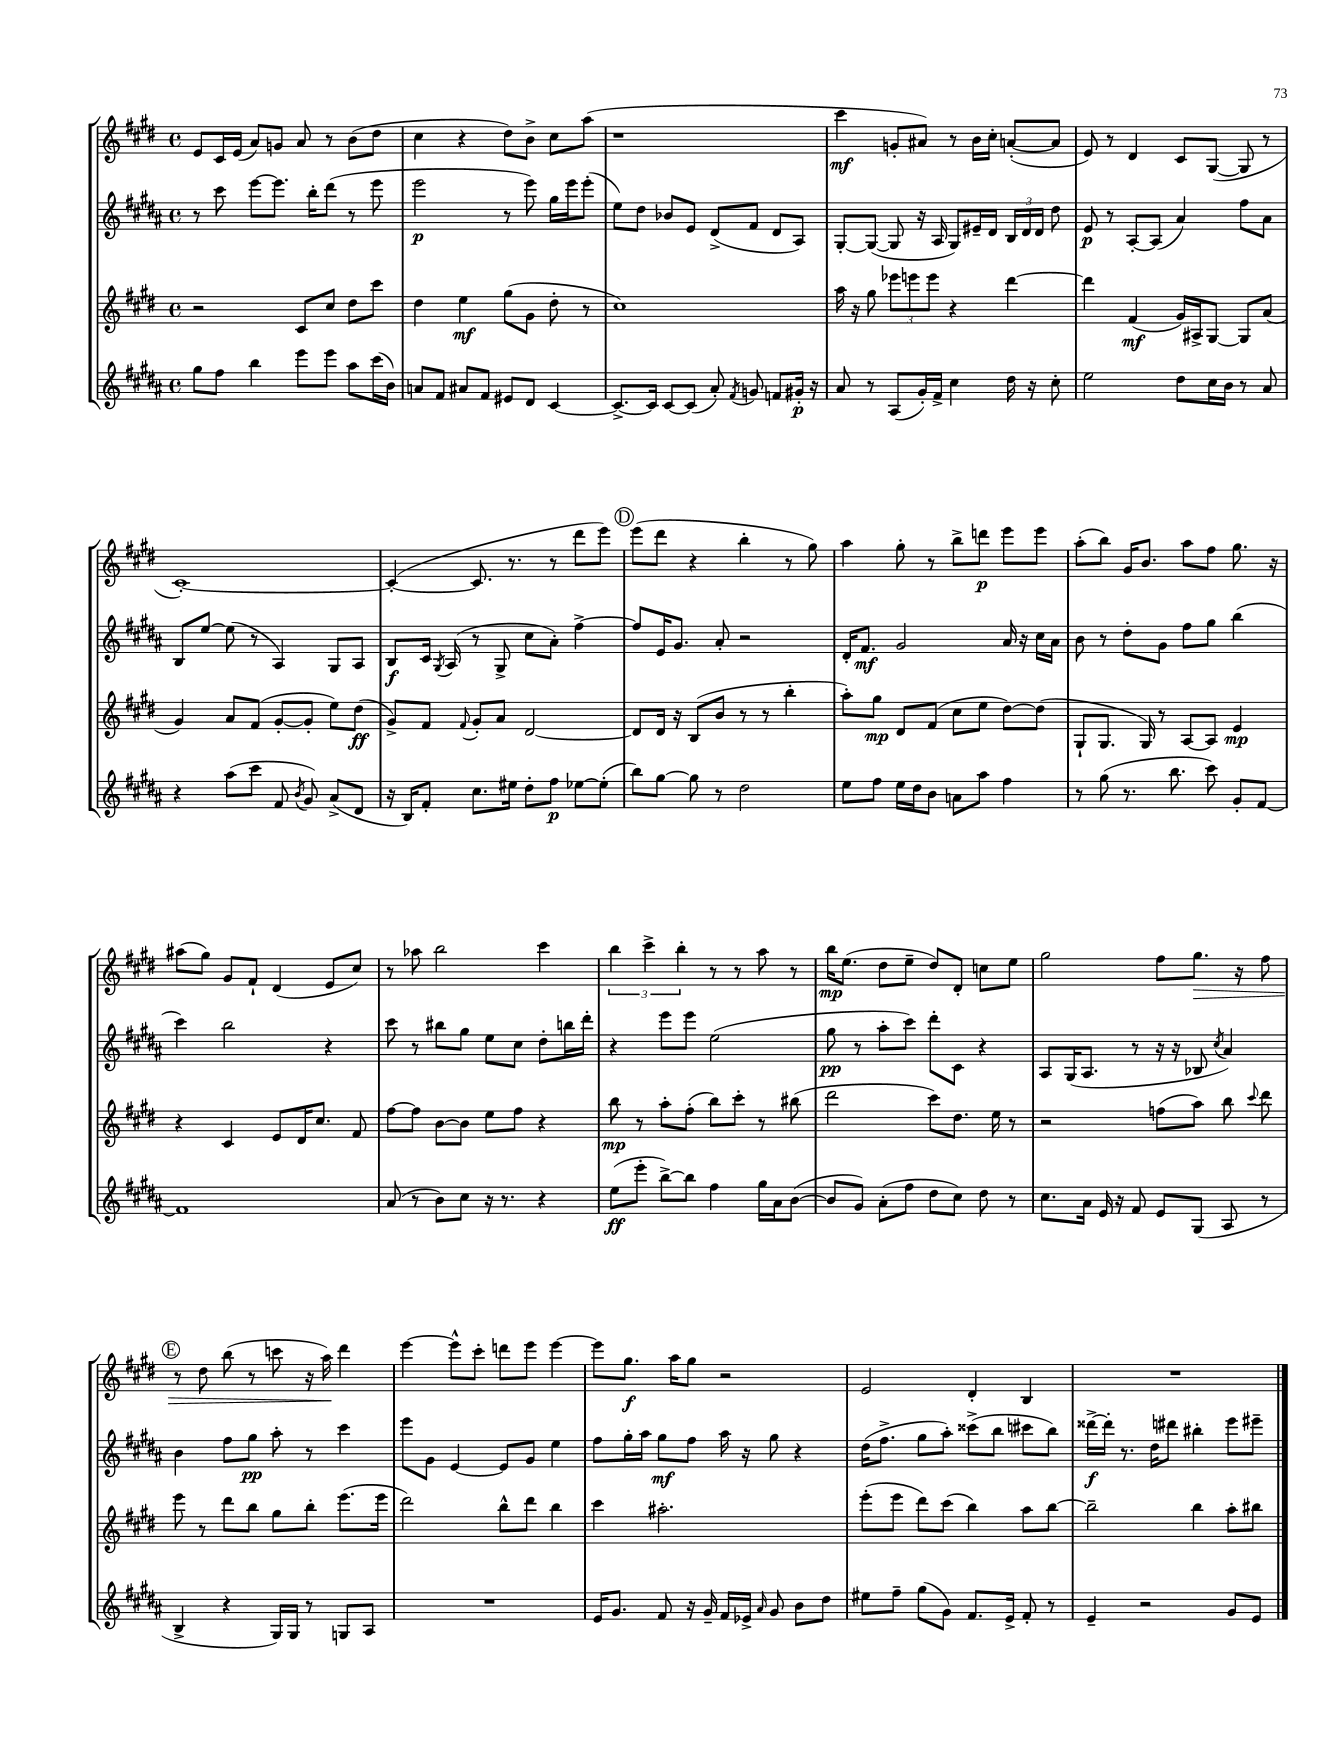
<<
\new StaffGroup <<
\new Staff = "s0" {
    \clef treble \key e \major \defaultTimeSignature \time 4/4
    \autoBeamOff e'8[ cis'16 e'16]( a'8[) g'8] a'8 r8 b'8[( dis''8] |
    cis''4 r4 dis''8[) b'8]-> cis''8[ a''8]( |
    r1 |
    cis'''4\mf g'8[-. ais'8]) r8 b'16[ cis''16]-. a'8[~-.( a'8] |
    e'8) r8 dis'4 cis'8[ gis8]~( gis8 r8 |
    cis'1~-.) |
    cis'4~-.( cis'8. r8. r8 dis'''8[ e'''8]) |
    \mark \markup { \circle "D" } e'''8[( dis'''8] r4 b''4-. r8 gis''8) |
    a''4 gis''8-. r8 b''8[-> d'''8]\p e'''8[ e'''8] |
    a''8[-.( b''8]) gis'16[ b'8.] a''8[ fis''8] gis''8. r16 |
    ais''8[( gis''8]) gis'8[ fis'8]-! dis'4( e'8[ cis''8]) |
    r8 aes''8 b''2 cis'''4 |
    \tuplet 3/2 { b''4 cis'''4-> b''4-. } r8 r8 a''8 r8 |
    b''16[\mp e''8.]( dis''8[ e''8]-- dis''8[) dis'8]-. c''8[ e''8] |
    gis''2 fis''8[ gis''8.]\> r16 fis''8 |
    \mark \markup { \circle "E" } r8 dis''8 b''8( r8 c'''8 r16 a''16\!) dis'''4 |
    e'''4~ e'''8[-^ cis'''8]-. d'''8[ e'''8] e'''4~ |
    e'''8[ gis''8.]\f a''16[ gis''8] r2 |
    e'2 dis'4-. b4 |
    R1 \bar "|." |
}
\new Staff = "s1" {
    \clef treble \key b \major \defaultTimeSignature \time 4/4
    \autoBeamOff r8 cis'''8 e'''8[~ e'''8.] b''16[-. dis'''8]( r8 e'''8 |
    e'''2\p r8 e'''8) gis''16[ e'''16 e'''8]-.( |
    e''8[) dis''8] bes'8[ e'8] dis'8[->( fis'8] dis'8[ ais8]) |
    gis8[~-. gis8]~( gis8 r16 ais16 gis8[) eis'16-- dis'16] \tuplet 3/2 { b16[ dis'16 dis'16] } dis''8 |
    e'8\p r8 ais8[~-. ais8]( ais'4) fis''8[ ais'8] |
    b8[ e''8]~ e''8( r8 ais4) gis8[ ais8] |
    b8[\f cis'16] \acciaccatura { gis8 } ais16( r8 gis8-> cis''8[ ais'8]-.) fis''4~-> |
    \mark \markup { \circle "D" } fis''8[ e'16 gis'8.] ais'8-. r2 |
    dis'16[-. fis'8.]\mf gis'2 ais'16 r16 cis''16[ ais'16] |
    b'8 r8 dis''8[-. gis'8] fis''8[ gis''8] b''4( |
    cis'''4) b''2 r4 |
    cis'''8 r8 bis''8[ gis''8] e''8[ cis''8] dis''8[-. b''16 dis'''16]-. |
    r4 e'''8[ e'''8] e''2( |
    gis''8\pp r8 ais''8[-. cis'''8]) dis'''8[-. cis'8] r4 |
    ais8[ gis16( ais8.] r8 r16 r16 bes8 \acciaccatura { cis''8 } ais'4) |
    \mark \markup { \circle "E" } b'4 fis''8[ gis''8]\pp ais''8-. r8 cis'''4 |
    e'''8[ gis'8] e'4~ e'8[ gis'8] e''4 |
    fis''8[ gis''16-. ais''16] gis''8[\mf fis''8] ais''16 r16 gis''8 r4 |
    dis''16[( fis''8.]-> gis''8[ ais''8]-.) cisis'''8[->( b''8] cis'''8[ b''8]) |
    disis'''16[~->\f disis'''16]-. r8. dis''16[ dis'''8] bis''4-. e'''8[ eis'''8]-- \bar "|." |
}
\new Staff = "s2" {
    \clef treble \key e \major \defaultTimeSignature \time 4/4
    \autoBeamOff r2 cis'8[ cis''8] dis''8[ cis'''8] |
    dis''4 e''4\mf gis''8[( gis'8] dis''8-. r8 |
    cis''1) |
    a''16 r16 gis''8 \tuplet 3/2 { ees'''8[ e'''8 e'''8] } r4 dis'''4~ |
    dis'''4 fis'4\mf( gis'16[) ais16-> gis8]~ gis8[ a'8]( |
    gis'4) a'8[ fis'8]( gis'8[~-. gis'8]-. e''8[) dis''8]\ff( |
    gis'8[->) fis'8] \appoggiatura { fis'8 } gis'8[-. a'8] dis'2~ |
    \mark \markup { \circle "D" } dis'8[ dis'16] r16 b8[( b'8] r8 r8 b''4-. |
    a''8[-.) gis''8]\mp dis'8[ fis'8]( cis''8[ e''8] dis''8[~) dis''8]( |
    gis8[-! gis8.] gis16) r8 a8[~ a8] e'4\mp |
    r4 cis'4 e'8[ dis'16 cis''8.] fis'8 |
    fis''8[~ fis''8] b'8[~ b'8] e''8[ fis''8] r4 |
    b''8\mp r8 a''8[-. fis''8]-.( b''8[) cis'''8]-. r8 bis''8( |
    dis'''2 cis'''8[) dis''8.] e''16 r8 |
    r2 f''8[( a''8]) b''8 \appoggiatura { cis'''8 } dis'''8 |
    \mark \markup { \circle "E" } e'''8 r8 dis'''8[ b''8] gis''8[ b''8]-. e'''8.[( e'''16] |
    dis'''2) b''8[-^ dis'''8] b''4 |
    cis'''4 ais''2.-. |
    e'''8[-.( e'''8] dis'''8[) cis'''8]( b''4) a''8[ b''8]~ |
    b''2-- b''4 a''8[-. bis''8] \bar "|." |
}
\new Staff = "s3" {
    \clef treble \key b \major \defaultTimeSignature \time 4/4
    \autoBeamOff gis''8[ fis''8] b''4 e'''8[ e'''8] ais''8[ cis'''16( b'16]) |
    a'8[ fis'8] ais'8[ fis'8] eis'8[ dis'8] cis'4~ |
    cis'8.[~-> cis'16] cis'8[~ cis'8]( ais'8-.) \acciaccatura { fis'8 } g'8 f'8[ gis'16]-.\p r16 |
    ais'8 r8 ais8[( gis'16-.) fis'16]-> cis''4 dis''16 r16 cis''8-. |
    e''2 dis''8[ cis''16 b'16] r8 ais'8 |
    r4 ais''8[( cis'''8] fis'8 \acciaccatura { b'8 } gis'8) ais'8[->( dis'8] |
    r16 b16[) fis'8]-. cis''8.[ eis''16] dis''8[-. fis''8]\p ees''8[~ ees''8]-.( |
    \mark \markup { \circle "D" } b''8[) gis''8]~ gis''8 r8 dis''2 |
    e''8[ fis''8] e''16[ dis''16 b'8] a'8[ ais''8] fis''4 |
    r8 gis''8( r8. b''8. cis'''8) gis'8[-. fis'8]~ |
    fis'1 |
    ais'8( r8 b'8[) cis''8] r16 r8. r4 |
    e''8[\ff( e'''8]-. b''8[~->) b''8] fis''4 gis''16[ ais'16 b'8]~( |
    b'8[ gis'8]) ais'8[-.( fis''8] dis''8[ cis''8]) dis''8 r8 |
    cis''8.[ ais'16] e'16 r16 fis'8 e'8[ gis8]( ais8 r8 |
    \mark \markup { \circle "E" } b4-> r4 gis16[) gis16] r8 g8[ ais8] |
    R1 |
    e'16[ gis'8.] fis'8 r16 gis'16-- fis'16[ ees'16]-> \grace { ais'16 } gis'8 b'8[ dis''8] |
    eis''8[ fis''8]-- gis''8[( gis'8]) fis'8.[ e'16]-> fis'8-. r8 |
    e'4-- r2 gis'8[ e'8] \bar "|." |
}
>>
>>
\layout { \context { \Score \remove "Bar_number_engraver" } }
